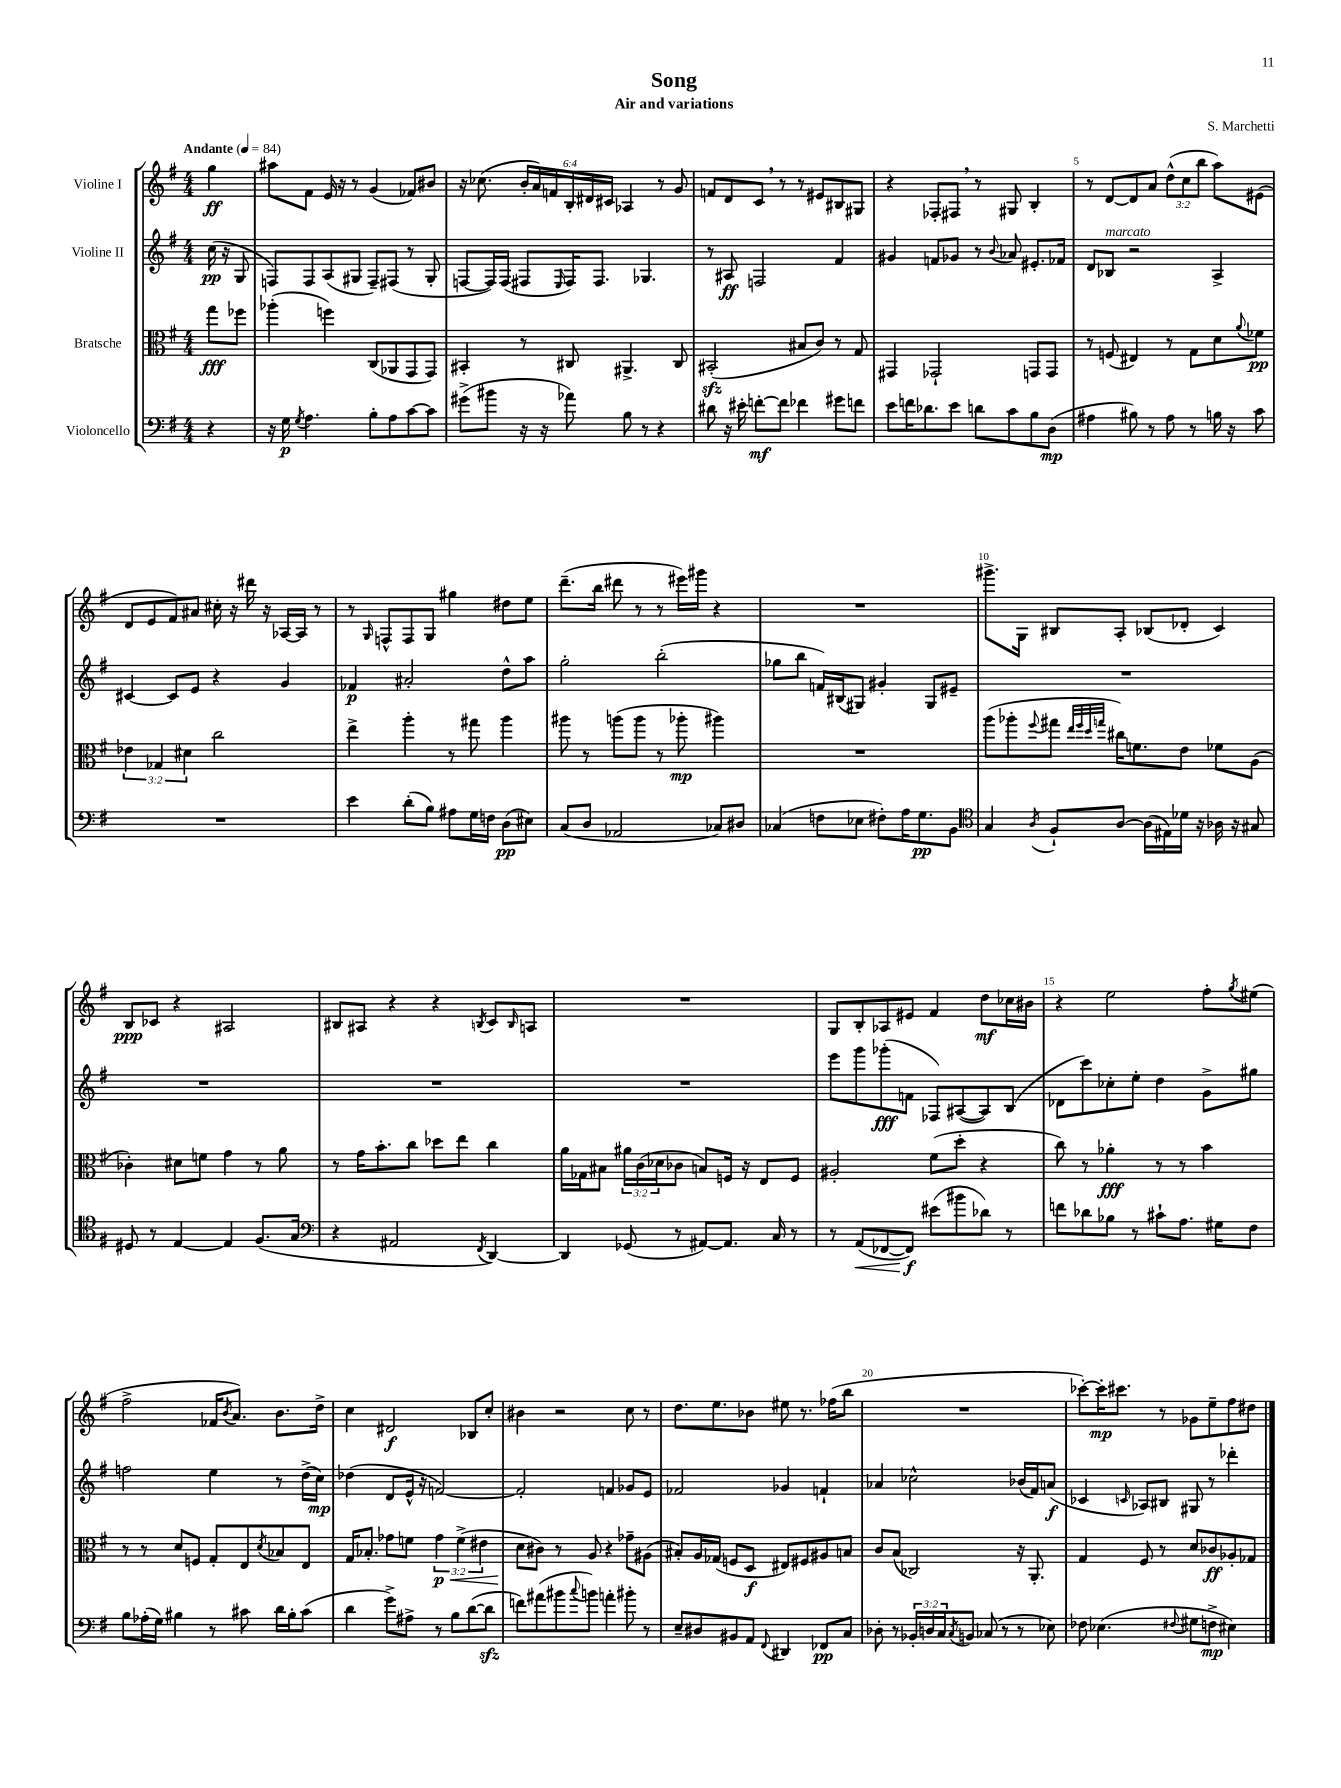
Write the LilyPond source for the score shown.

\header { title = "Song" composer = "S. Marchetti" subtitle = "Air and variations" }
<<
\new StaffGroup <<
\new Staff = "s0" \with { instrumentName = "Violine I" } {
    \clef treble \key g \major \numericTimeSignature \time 4/4 \override Staff.TupletNumber.text = #tuplet-number::calc-fraction-text \partial 4 \tempo "Andante" 4 = 84
    g''4\ff |
    ais''8 fis'8 e'16 r16 r8 g'4( fes'8) bis'8 |
    r16 ces''8.( \tuplet 6/4 { b'16-. a'16) f'16 b16-. dis'16 cis'16 } aes4 r8 g'8 |
    f'8 d'8 c'8 \breathe r8 r8 eis'8 bis8 gis8 |
    r4 fes8-. fis8 \breathe r8 gis8 b4-. |
    r8 d'8~ d'8 a'8 \tuplet 3/2 { d''8-^( c''8 b''8 } a''8) eis'8( |
    d'8 e'8 fis'8) ais'8 cis''16-. r16 dis'''16 r16 aes16~ aes16 r8 |
    r8 \grace { g16 } f8-^ f8 g8 gis''4 dis''8 e''8 |
    d'''8.--( b''16 dis'''8 r8 r8 eis'''16) gis'''16 r4 |
    R1 |
    gis'''8.-> g16 bis8 a8-. bes8( des'8-. c'4) |
    b8\ppp ces'8 r4 ais2 |
    bis8 ais8 r4 r4 \acciaccatura { b8 } c'8 \grace { b16 } a8 |
    R1 |
    g8 b8-. aes8 eis'8 fis'4 d''8\mf ces''16 bis'16 |
    r4 e''2 fis''8-. \acciaccatura { g''8 } eis''8( |
    fis''2-> fes'16 \acciaccatura { b'8 } a'8.) b'8. d''16-> |
    c''4 dis'2\f bes8 c''8-. |
    bis'4 r2 c''8 r8 |
    d''8. e''8. bes'8 eis''8 r8. fes''16( b''8 |
    R1 |
    ces'''8~-.) ces'''16-.\mp cis'''8. r8 ges'8 e''8-- fis''8 dis''8 \bar "|." |
}
\new Staff = "s1" \with { instrumentName = "Violine II" } {
    \clef treble \key g \major \numericTimeSignature \time 4/4 \partial 4
    c''16\pp( r16 g8 |
    f8) f8 a8( gis8 f8--) fis8( r8 gis8-. |
    f8~ f16) f16( fis8 \grace { e16 } fis16) fis8. ges4. |
    r8 ais8\ff f2 fis'4 |
    gis'4 f'8 ges'8 r8 \appoggiatura { b'8 } aes'8 eis'8.-. fes'16 |
    d'8 bes8^\markup { \italic "marcato" } r2 a4-> |
    cis'4~ cis'8 e'8 r4 g'4 |
    fes'4\p ais'2-. d''8-^ a''8 |
    g''2-. b''2-.( |
    ges''8 b''8 f'16) bis16( gis8) gis'4-. gis8 eis'8-- |
    R1 |
    R1 |
    R1 |
    R1 |
    e'''8 g'''8 ges'''8-.\fff( f'8 fes8) ais8~( ais8) b8( |
    des'8 c'''8) ces''8-. e''8-. d''4 g'8-> gis''8 |
    f''2 e''4 r8 d''16->( c''16\mp) |
    des''4( d'8 e'16-^ r16 f'2~) |
    f'2-. f'4 ges'8 e'8 |
    fes'2 ges'4 f'4-! |
    aes'4 ces''2-^ bes'16( fis'16) a'8\f( |
    ces'4 \grace { c'16 } aes8) bis8 gis8 r8 des'''4-. \bar "|." |
}
\new Staff = "s2" \with { instrumentName = "Bratsche" } {
    \clef alto \key g \major \numericTimeSignature \time 4/4 \override Staff.TupletNumber.text = #tuplet-number::calc-fraction-text \partial 4
    g''8\fff fes''8 |
    aes''4-.( f''4) c8( aes,8 g,8 g,8) |
    bis,4-. r8 cis8 ais,4.-> cis8 |
    bis,2-.\sfz( bis8 c'8) r8 g8 |
    gis,4 ges,2-! g,8 g,8 |
    r8 f8( eis4) r8 g8 d'8 \appoggiatura { a'8 } fes'8\pp |
    \tuplet 3/2 { ees'4 ges4 dis'4 } c''2 |
    e''4-> a''4-. r8 gis''8 a''4 |
    ais''8 r8 a''8( a''8 r8 aes''8-.\mp ais''4) |
    R1 |
    a''8( aes''8-. \appoggiatura { fis''8 } gis''8 \grace { e''32 fis''32 d''32 g''32 } cis''16) f'8. e'8 fes'8 a8( |
    ces'4-.) dis'8 f'8 g'4 r8 a'8 |
    r8 g'16 b'8.-. c''8 des''8 e''8 c''4 |
    a'16 ges16 bis8 \tuplet 3/2 { ais'16 c'16( des'16 } ces'8 b8) f16 r16 e8 f8 |
    ais2-. fis'8( d''8-. r4 |
    c''8) r8 aes'4-.\fff r8 r8 b'4 |
    r8 r8 d'8 f8 g8-. e8 \acciaccatura { d'8 } bes8 e8 |
    g16 bes8.-. ges'8 f'8 \tuplet 3/2 { ges'4\p\< f'4->( eis'4 } |
    d'8\! cis'8) r8 a8 r4 ges'8-- ais8( |
    bis8-.) a16 ges16( f8 d8\f eis8) fis8 ais8 b8 |
    c'8 b8( ces2) r16 a,8.-. |
    g4 fis8 r8 d'8 ces'8\ff aes8-. ges8 \bar "|." |
}
\new Staff = "s3" \with { instrumentName = "Violoncello" } {
    \clef bass \key g \major \numericTimeSignature \time 4/4 \override Staff.TupletNumber.text = #tuplet-number::calc-fraction-text \partial 4
    r4 |
    r16 g16\p \acciaccatura { g8 } a4. b8-. a8 c'8~ c'8 |
    gis'8->( bis'8 r16 r16 aes'8) b8 r8 r4 |
    dis'8 r16 eis'16-. f'8~-.\mf f'8 fes'4 gis'8 f'8 |
    e'8 f'16 des'8. e'8 d'8 c'8 b8 d8\mp( |
    ais4 bis8) r8 ais8 r8 b16 r16 c'8 |
    R1 |
    e'4 d'8-.( b8) ais8 g16 f16 d8\pp( eis8) |
    c8( d8 aes,2 ces8) dis8 |
    ces4( f8 ees8 fis8-.) a16 g8.\pp b,8 |
    \clef tenor g4 \acciaccatura { a8 } fis8-! a8~ a16( eis16) des'16 r16 aes16 r16 gis8 |
    dis8 r8 e4~ e4 fis8.( g16 |
    \clef bass r4 ais,2 \acciaccatura { fis,8 } d,4~) |
    d,4 ges,8( r8 ais,8~) ais,8. c16 r8 |
    r8 a,8\<( fes,8~ fes,8\f\!) eis'8( bis'8 des'8) r8 |
    f'8 des'8 bes8 r8 cis'8-! a8. gis16 fis8 |
    b8 aes16-.( g16) bis4 r8 cis'8 d'16 bis16-. cis'8( |
    d'4 g'8->) ais8-> r8 b8 d'8~( d'8\sfz |
    f'8) ais'8( bis'8 \appoggiatura { c''8 } b'8) a'4-. bis'8-. r8 |
    e8-- dis8 bis,8 a,8 \appoggiatura { fis,8 } dis,4 fes,8\pp c8 |
    des8-. r8 \tuplet 3/2 { bes,16-. d16 c16 } \acciaccatura { c8 } b,8 ces8( r8 r8 ees8) |
    fes8 ees4.( \appoggiatura { fis8 } gis8 f8->\mp eis4) \bar "|." |
}
>>
>>
\layout { \context { \Score \override BarNumber.break-visibility = ##(#f #t #t) barNumberVisibility = #(every-nth-bar-number-visible 5) } }
